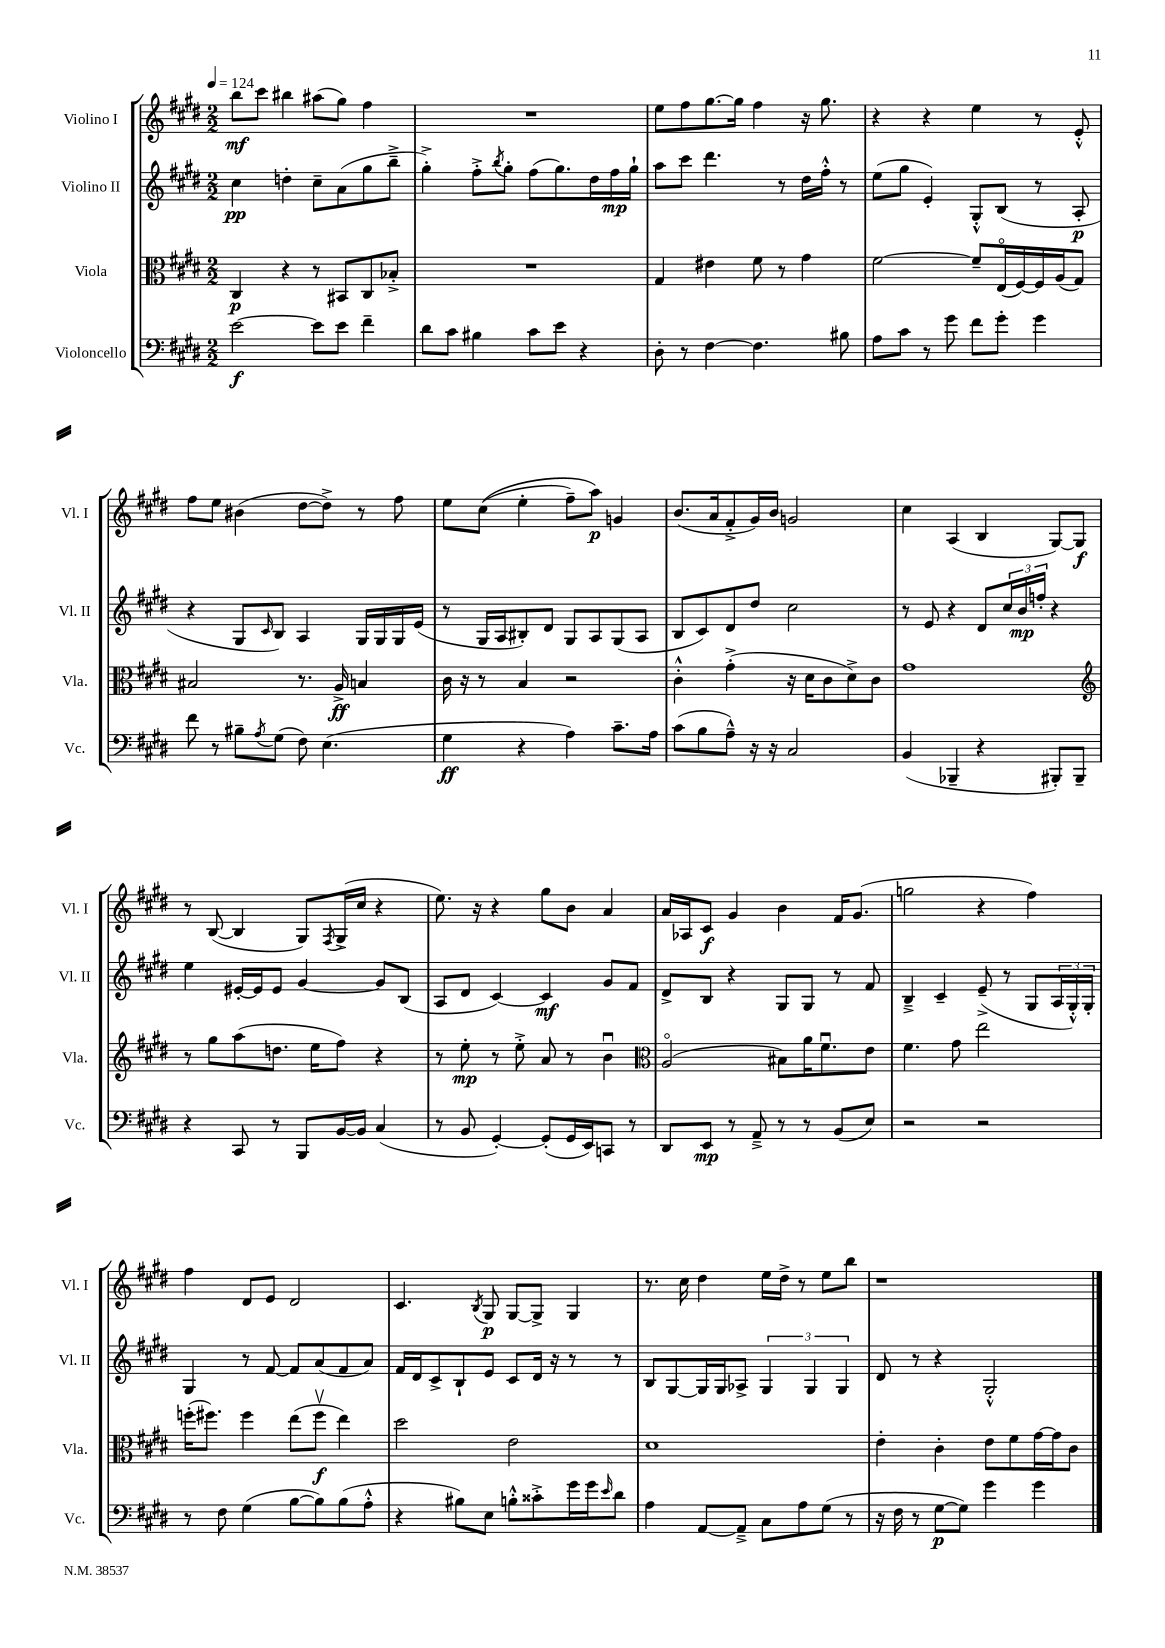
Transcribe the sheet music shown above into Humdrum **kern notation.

**kern	**kern	**kern	**kern
*staff4	*staff3	*staff2	*staff1
*clefF4	*clefC3	*clefG2	*clefG2
*k[f#c#g#d#]	*k[f#c#g#d#]	*k[f#c#g#d#]	*k[f#c#g#d#]
*M2/2	*M2/2	*M2/2	*M2/2
*MM124	*MM124	*MM124	*MM124
[2e	4C#	4cc#	8bb
.	.	.	8ccc#
.	4r	4dd'	4bb#
8e]	8r	8cc#~	(8aa#
8e	8BB#	(8a	8gg#)
4f#~	8C#	8gg#	4ff#
.	8B-'^	8bb~^	.
=	=	=	=
8d#	1r	4gg#'^)	1r
8c#	.	.	.
4B#	.	8ff#'^	.
.	.	8qbb	.
.	.	8gg#'	.
8c#	.	(8ff#	.
8e	.	8.gg#)	.
4r	.	.	.
.	.	16dd#	.
.	.	16ff#	.
.	.	16gg#`	.
=	=	=	=
8D#'	4G#	8aa	8ee
8r	.	8ccc#	8ff#
[4F#	4e#	4.ddd#	[8.gg#
.	.	.	16gg#]
4.F#]	8f#	.	4ff#
.	8r	8r	.
.	4g#	16dd#	16r
.	.	16ff#'^^	8.gg#
8B#	.	8r	.
=	=	=	=
8A	[2f#	(8ee	4r
8c#	.	8gg#	.
8r	.	4e')	4r
8g#	.	.	.
8f#	8f#~]	8G#'^^	4ee
8g#'	(16Eo	(8B	.
.	[16F#)	.	.
4g#	16F#]	8r	8r
.	(16A	.	.
.	8G#)	8A'	8e'^^
=	=	=	=
8f#	2B#	4r	8ff#
8r	.	.	8ee
8B#~	.	8G#	(4b#
8qA	.	16qqc#	.
(8G#	.	8B)	.
8F#)	8.r	4A	[8dd#
(4.E	.	.	8dd#^])
.	16A^	.	.
.	4B	16G#	8r
.	.	16G#	.
.	.	16G#	8ff#
.	.	(16e	.
=	=	=	=
4G#	16c#	8r	8ee
.	16r	.	.
.	8r	16G#	&((8cc#
.	.	16A	.
4r	4B	8B#')	4ee'
.	.	8d#	.
4A)	2r	8G#	8ff#~)
.	.	8A	8aa&)
8.c#~	.	(8G#	4g
.	.	8A	.
16A	.	.	.
=	=	=	=
(8c#	4c#'^^	8B	(8.b
8B	.	8c#)	.
.	.	.	16a
8A~^^)	(4g#'^	8d#	8f#'^
16r	.	8dd#	16g#)
16r	.	.	16b
2C#	16r	2cc#	2g
.	16d#	.	.
.	8c#	.	.
.	8d#^)	.	.
.	8c#	.	.
=	=	=	=
(4BB	1g#	8r	4cc#
.	.	8e	.
4BBB-~	.	4r	(4A
4r	.	8d#	4B
.	.	24cc#	.
.	.	24b	.
.	.	24ff'	.
8BBB#')	.	4r	[8G#)
8BBB#~	.	.	8G#]
=	=	=	=
*	*clefG2	*	*
4r	8r	4ee	8r
.	8gg#	.	([8B
8CC#	(8aa	[16e#'	4B]
.	.	16e#]	.
8r	8.dd	8e#	.
8BBB	.	[4g#	8G#)
.	16ee	.	.
.	.	.	8qF#
[16BB	8ff#)	.	(16G#^
16BB]	.	.	16cc#
(4C#	4r	8g#]	4r
.	.	(8B	.
=	=	=	=
8r	8r	8A	8.ee)
8BB	8ee'	8d#	.
.	.	.	16r
[4GG#')	8r	[4c#)	4r
.	8ee'^	.	.
(8GG#']	8a	4c#]	8gg#
16GG#	8r	.	8b
16EE)	.	.	.
8CC	4bu	8g#	4a
8r	.	8f#	.
=	=	=	=
*	*clefC3	*	*
8DD#	(2Ao	8d#^	16a
.	.	.	16A-
8EE	.	8B	8c#
8r	.	4r	4g#
8AA~^	.	.	.
8r	8B#)	8G#	4b
8r	16a	8G#	.
.	8.f#u	.	.
(8BB	.	8r	16f#
.	.	.	(8.g#
8E)	8e	8f#	.
=	=	=	=
2r	4.f#	4B~^	2gg
.	.	4c#~	.
.	8g#	.	.
2r	2ee	(8e~^	4r
.	.	8r	.
.	.	8G#	4ff#)
.	.	24A	.
.	.	24G#'^^)	.
.	.	24G#'	.
=	=	=	=
8r	(16ff'	4G#	4ff#
.	8.ff#)	.	.
8F#	.	.	.
(4G#	4ff#	8r	8d#
.	.	[8f#	8e
[8B	(8ee	8f#]	2d#
8B])	8ff#v	(8a	.
(8B	4ee)	8f#	.
8A'^^	.	8a)	.
=	=	=	=
4r	2dd#	16f#	4.c#
.	.	16d#	.
.	.	8c#^	.
8B#)	.	8B`	.
.	.	.	8qB
8E	.	8e	8G#
8B'^^	2e	8c#	[8G#
8c##'^	.	16d#	8G#^]
.	.	16r	.
16g#	.	8r	4G#
16g#	.	.	.
16qqe	.	.	.
8d#	.	8r	.
=	=	=	=
4A	1d#	8B	8.r
.	.	[8G#	.
.	.	.	16cc#
[8AA	.	16G#]	4dd#
.	.	16G#	.
8AA~^]	.	8A-^	.
8C#	.	6G#	16ee
.	.	.	16dd#^
8A	.	.	8r
.	.	6G#	.
(8G#	.	.	8ee
.	.	6G#	.
8r	.	.	8bb
=	=	=	=
16r	4e'	8d#	1r
16F#	.	.	.
8r	.	8r	.
[8G#	4c#'	4r	.
8G#])	.	.	.
4g#	8e	2G#'^^	.
.	8f#	.	.
4g#	[16g#	.	.
.	16g#]	.	.
.	8c#	.	.
==	==	==	==
*-	*-	*-	*-
